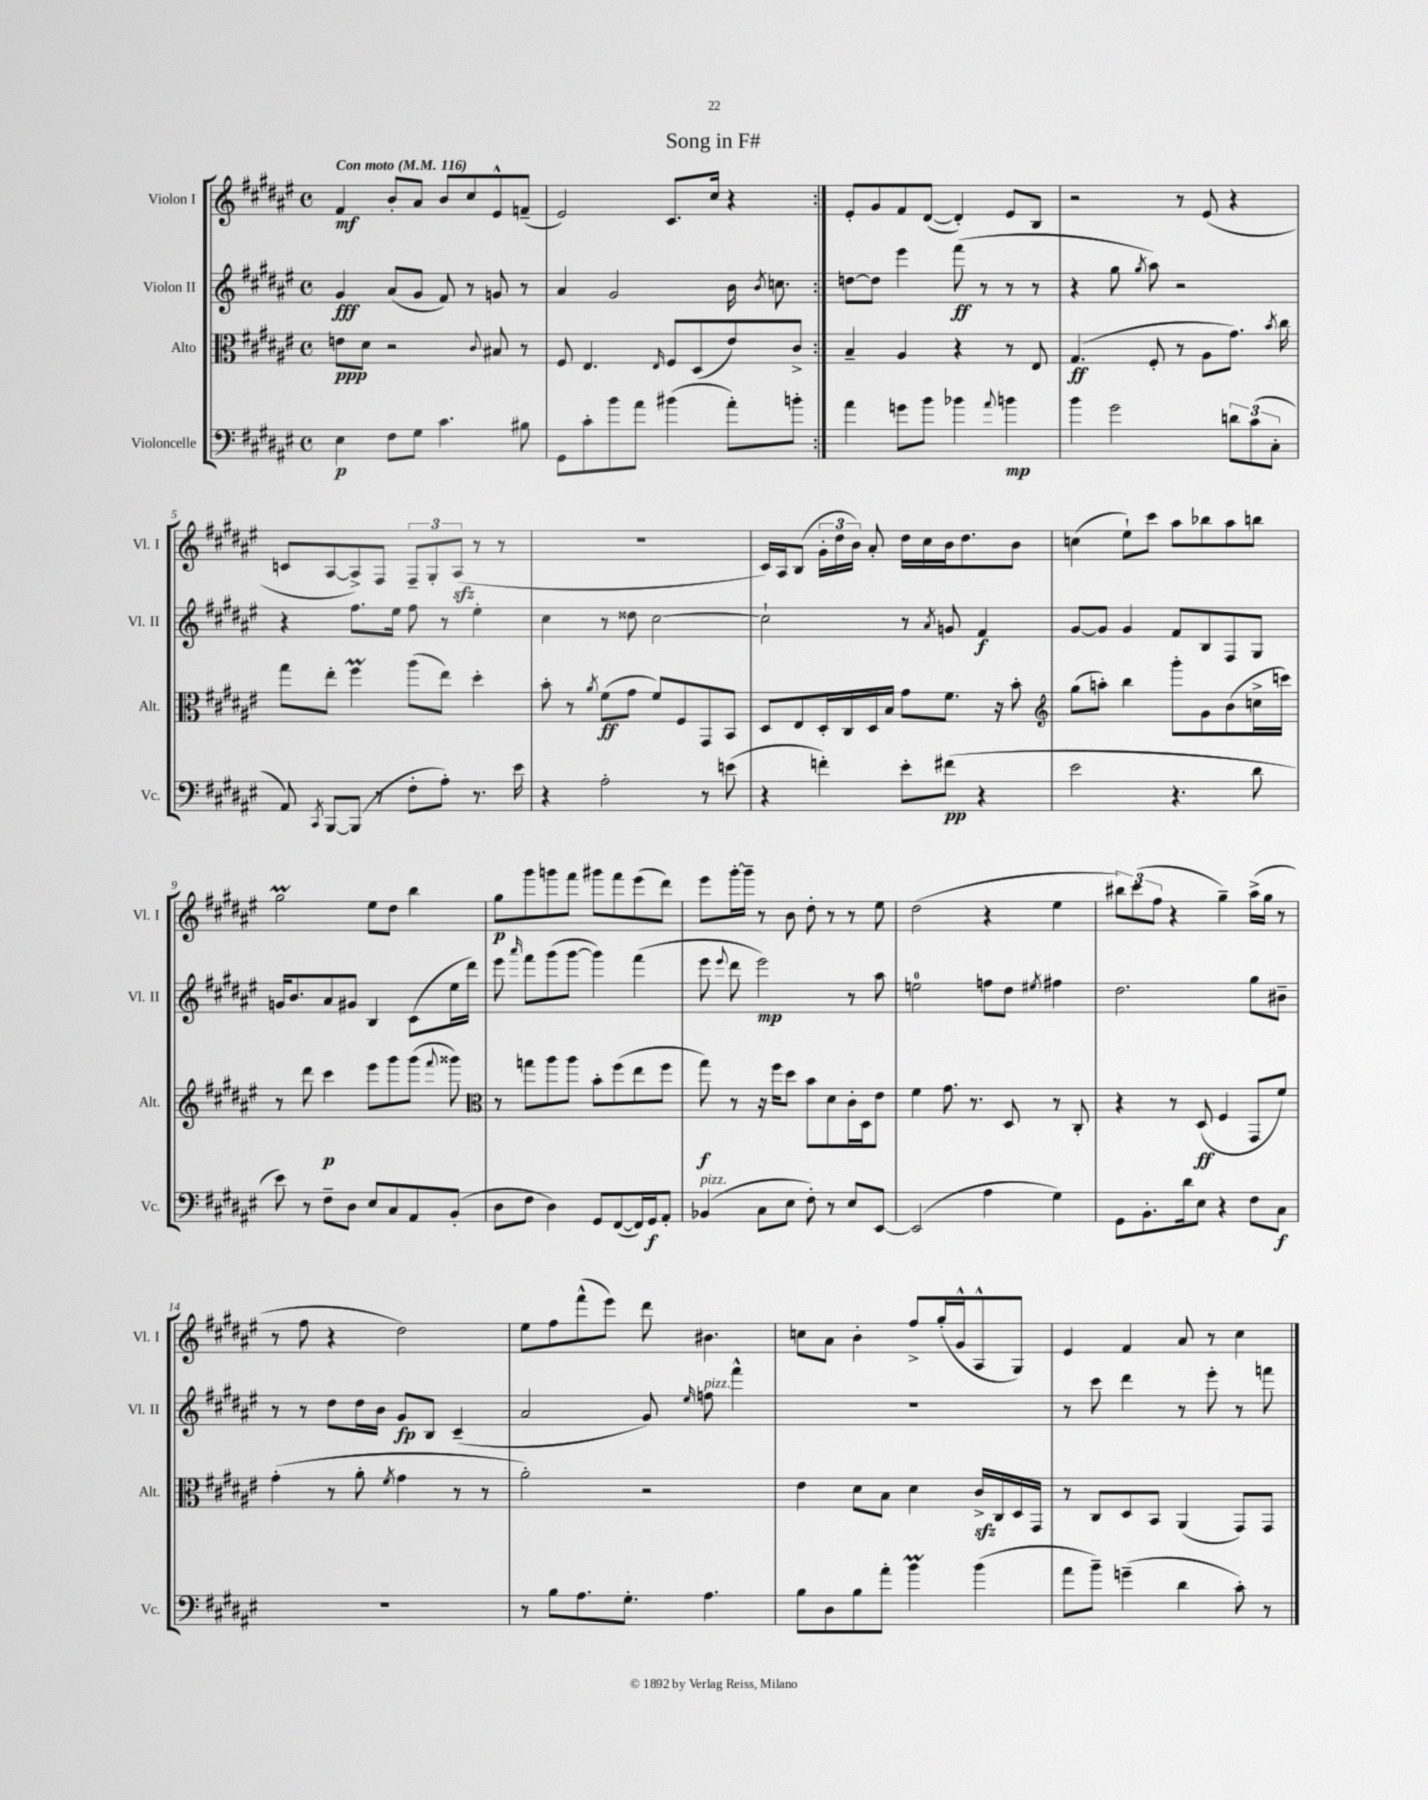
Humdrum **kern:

**kern	**dynam	**kern	**dynam	**kern	**dynam	**kern	**dynam
*part4	*part4	*part3	*part3	*part2	*part2	*part1	*part1
*staff4	*staff4	*staff3	*staff3	*staff2	*staff2	*staff1	*staff1
*I"Violoncelle	*	*I"Alto	*	*I"Violon II	*	*I"Violon I	*
*I'Vc.	*	*I'Alt.	*	*I'Vl. II	*	*I'Vl. I	*
*clefF4	*	*clefC3	*	*clefG2	*	*clefG2	*
*k[f#c#g#d#a#e#]	*	*k[f#c#g#d#a#e#]	*	*k[f#c#g#d#a#e#]	*	*k[f#c#g#d#a#e#]	*
*M4/4	*	*M4/4	*	*M4/4	*	*M4/4	*
*met(c)	*	*met(c)	*	*met(c)	*	*met(c)	*
*MM116	*	*MM116	*	*MM116	*	*MM116	*
=1	=1	=1	=1	=1	=1	=1	=1
!	!	!	!	!	!	!LO:TX:a:B:t=Con moto	!
4E#\	p	8en\L	ppp	4g#/	fff	4f#/	mf
.	.	8d#\J	.	.	.	.	.
8F#\L	.	2r	.	(8a#/L	.	8b'/L	.
8G#\J	.	.	.	8g#/J	.	8a#/J	.
4.c#\	.	.	.	8f#/)	.	8b/L	.
.	.	.	.	8r	.	8cc#/	.
.	.	8qqc#/	.	.	.	.	.
.	.	8B#X/	.	8gn/	.	8e#^^/	.
8B#X\	.	8r	.	8r	.	(8fn~/J	.
=2	=2	=2	=2	=2	=2	=2	=2
8GG#\L	.	8F#/	.	4a#/	.	2e#/)	.
8c#'\	.	4.E#/	.	.	.	.	.
8b\	.	.	.	2g#/	.	.	.
8a#\J	.	.	.	.	.	.	.
.	.	16qqE#/	.	.	.	.	.
(4b#X\	.	8F#/L	.	.	.	8.c#/L	.
.	.	(8D#/	.	.	.	.	.
.	.	.	.	.	.	16cc#/Jk	.
8a#'\L)	.	8e#/)	.	16b\	.	4r	.
.	.	.	.	8qb/	.	.	.
.	.	.	.	8.ccn\	.	.	.
8bn'\J	.	8c#^/J	.	.	.	.	.
=3:|!	=3:|!	=3:|!	=3:|!	=3:|!	=3:|!	=3:|!	=3:|!
4a#\	.	4B~/	.	[8ddn\L	.	8e#'/L	.
.	.	.	.	8dd\J]	.	8g#/	.
8gn\L	.	4A#/	.	4eee#\	.	8f#/	.
8b\J	.	.	.	.	.	([8d#/J	.
4b-X\	.	4r	.	(8fff#\	ff	4d#'/])	.
.	.	.	.	8r	.	.	.
8qqa#/	.	.	.	.	.	.	.
4bn\	mp	8r	.	8r	.	8e#/L	.
.	.	8E#/	.	8r	.	8B/J	.
=4	=4	=4	=4	=4	=4	=4	=4
4b\	.	(4.G#/	ff	4r	.	2r	.
2g#\	.	.	.	8gg#\	.	.	.
.	.	.	.	8qgg#/	.	.	.
.	.	8F#'/	.	8aa#\)	.	.	.
.	.	8r	.	2r	.	8r	.
.	.	8A#\L	.	.	.	(8e#/	.
12dn\L	.	8.g#\J)	.	.	.	4r	.
(12c#\	.	.	.	.	.	.	.
12C#'\J	.	.	.	.	.	.	.
.	.	8qb/	.	.	.	.	.
.	.	16cc#\	.	.	.	.	.
!!LO:LB:g=z
=5	=5	=5	=5	=5	=5	=5	=5
8AA#/)	.	8gg#\L	.	4r	.	8cn/L	.
8qCC#/	.	.	.	.	.	.	.
[8BBB/L	.	8ee#'\J	.	.	.	[8A#/	.
(8BBB/J]	.	4ff#M\	.	8.ff#\L	.	8A#^/])	.
8r	.	.	.	.	.	8F#/J	.
.	.	.	.	16ee#\Jk	.	.	.
8F#'\L	.	(8aa#\L	.	8ff#\	.	12F#~/L	.
.	.	.	.	.	.	12G#'/	.
8A#'\J)	.	8ee#\J)	.	8r	.	.	.
.	.	.	.	.	.	(12A#zz/J	.
8.r	.	4dd#'\	.	4ee#'\	.	8r	.
.	.	.	.	.	.	8r	.
16e#\	.	.	.	.	.	.	.
=6	=6	=6	=6	=6	=6	=6	=6
4r	.	8b'\	.	4cc#\	.	1r	.
.	.	8r	.	.	.	.	.
.	.	8qa#/	.	.	.	.	.
2A#'\	.	(8f#\L	ff	8r	.	.	.
.	.	8g#\J	.	8dd##X\	.	.	.
.	.	8f#/L)	.	[2cc#\	.	.	.
.	.	8F#/	.	.	.	.	.
8r	.	8GG#/	.	.	.	.	.
(8en\	.	8BB/J	.	.	.	.	.
=7	=7	=7	=7	=7	=7	=7	=7
4r	.	8D#/L	.	2cc#`\]	.	16c#/LL)	.
.	.	.	.	.	.	16A#/J	.
.	.	8E#/	.	.	.	(8B/J	.
4fn'\)	.	16D#'/L	.	.	.	24g#'\LL	.
.	.	.	.	.	.	24dd#\	.
.	.	16C#/	.	.	.	.	.
.	.	.	.	.	.	24b\JJ)	.
.	.	16D#/	.	.	.	8a#'/	.
.	.	16B/JJ	.	.	.	.	.
8e#'\L	.	8g#\L	.	8r	.	16dd#\LL	.
.	.	.	.	.	.	16cc#\	.
.	.	.	.	8qa#/	.	.	.
(8f#X\J	pp	8.f#\J	.	8gn/	.	16b\J	.
.	.	.	.	.	.	8.dd#\	.
4r	.	.	.	4f#/	f	.	.
.	.	16r	.	.	.	.	.
.	.	8b'\	.	.	.	8b\J	.
=8	=8	=8	=8	=8	=8	=8	=8
*	*	*clefG2	*	*	*	*	*
2e#\	.	(8gg#\L	.	[8g#/L	.	(4ccn\	.
.	.	8aan'\J)	.	8g#/J]	.	.	.
.	.	4bb\	.	4g#/	.	8ee#`\L)	.
.	.	.	.	.	.	8ccc#\J	.
4.r	.	8ggg#'\L	.	8f#/L	.	8aa#\L	.
.	.	8g#\	.	8B/	.	8bb-X\	.
.	.	(8b\	.	8F#/	.	8aa#\	.
8d#\	.	16ccn^\L	.	8G#/J	.	8bbn\J	.
.	.	16cccn\JJ)	.	.	.	.	.
!!LO:LB:g=z
=9	=9	=9	=9	=9	=9	=9	=9
8e#\)	.	8r	.	16gn/KL	.	2gg#M\	.
.	.	.	.	8.b/	.	.	.
8r	.	8ddd#\	.	.	.	.	.
8F#~\L	.	4ccc#\	p	8a#/	.	.	.
8D#\J	.	.	.	8g#X/J	.	.	.
8E#/L	.	8eee#\L	.	4B/	.	8ee#\L	.
8C#/	.	8ggg#\	.	.	.	8dd#\J	.
8AA#/	.	(8ggg#\J	.	(8c#\L	.	4bb\	.
.	.	8qqfff#/	.	.	.	.	.
(8BB'/J	.	8ggg##X\)	.	16ee#\L	.	.	.
.	.	.	.	16ddd#\JJ)	.	.	.
=10	=10	=10	=10	=10	=10	=10	=10
*	*	*clefC3	*	*	*	*	*
8D#\L	.	8r	.	8eee#\	.	8gg#\L	p
.	.	.	.	16qqaaa#/	.	.	.
8F#\J	.	8ggn\L	.	8fff#\L	.	8ggg#\	.
4D#\)	.	8aa#\	.	(8ggg#\	.	8gggn\	.
.	.	8aa#\J	.	[8ggg#\J	.	8fff#\J	.
8GG#/L	.	8b'\L	.	4ggg#\])	.	8ggg#X\L	.
([8FF#/	.	(8ff#\	.	.	.	8fff#\	.
16FF#/L])	.	8ee#\	.	(4fff#\	.	(8eee#\	.
16GG#/J	f	.	.	.	.	.	.
8AA#'/J	.	8ff#\J	.	.	.	8ddd#\J)	.
=11	=11	=11	=11	=11	=11	=11	=11
!LO:TX:a:i:t=pizz.	!	!	!	!	!	!	!
(4BB-X/	.	8gg#\)	f	8eee#\	.	8eee#\L	.
.	.	.	.	8qqeee#/	.	.	.
.	.	8r	.	8ddd#\	.	[16ggg#'\L	.
.	.	.	.	.	.	16ggg#~\JJ]	.
8C#\L	.	16r	.	2eee#\)	mp	8r	.
.	.	16ff#\KL	.	.	.	.	.
8E#\J	.	8dd#\J	.	.	.	8b\	.
8F#'\)	.	8b\L	.	.	.	8dd#'\	.
8r	.	8d#\	.	.	.	8r	.
8E#/L	.	16c#'\L	.	8r	.	8r	.
.	.	16D#\J	.	.	.	.	.
[8EE#/J	.	8e#\J	.	8aa#\	.	8ee#\	.
=12	=12	=12	=12	=12	=12	=12	=12
(2EE#/]	.	4f#\	.	2een\	.	(2dd#\	.
.	.	8.g#\	.	.	.	.	.
.	.	8.r	.	.	.	.	.
4A#\	.	.	.	8ffn\L	.	4r	.
.	.	8D#/	.	8dd#\J	.	.	.
.	.	.	.	8qee#X/	.	.	.
4G#\)	.	8r	.	4ff#X\	.	4ee#\	.
.	.	8C#'/	.	.	.	.	.
=13	=13	=13	=13	=13	=13	=13	=13
8GG#\L	.	4r	.	2.dd#\	.	12bb#X\L)	.
.	.	.	.	.	.	(12ccc#\	.
8.BB'\	.	.	.	.	.	.	.
.	.	.	.	.	.	12ff#\J	.
.	.	8r	.	.	.	4r	.
16d#\k	.	.	.	.	.	.	.
8E#\J	.	(8D#/	ff	.	.	.	.
4r	.	4F#/	.	.	.	4gg#~\)	.
8F#\L	.	8GG#/L	.	8gg#\L	.	(16aa#^\LL	.
.	.	.	.	.	.	16gg#\JJ	.
8C#\J	f	8f#/J)	.	8b#X~\J	.	8r	.
!!LO:LB:g=z
=14	=14	=14	=14	=14	=14	=14	=14
1r	.	(4g#'\	.	8r	.	8r	.
.	.	.	.	8r	.	8ff#\	.
.	.	8r	.	8dd#\L	.	4r	.
.	.	8a#'\	.	16dd#\L	.	.	.
.	.	.	.	16b\JJ	.	.	.
.	.	8qf#/	.	.	.	.	.
.	.	4g#\	.	8g#/L	fp	2dd#\)	.
.	.	.	.	8B/J	.	.	.
.	.	8r	.	(4c#~/	.	.	.
.	.	8r	.	.	.	.	.
=15	=15	=15	=15	=15	=15	=15	=15
8r	.	2a#'\)	.	2a#/	.	8ee#\L	.
8B\L	.	.	.	.	.	8ff#\	.
8.A#\	.	.	.	.	.	(8fff#^^\	.
.	.	.	.	.	.	8eee#\J)	.
8.G#'\J	.	.	.	.	.	.	.
.	.	2r	.	8g#/)	.	8ddd#\	.
.	.	.	.	16qqee#/	.	.	.
!	!	!	!	!LO:TX:a:i:t=pizz.	!	!	!
4.A#\	.	.	.	8ffn\	.	4.b#X\	.
.	.	.	.	4fff#^^\	.	.	.
=16	=16	=16	=16	=16	=16	=16	=16
8B\L	.	4e#\	.	1r	.	8ccn\L	.
8D#\	.	.	.	.	.	8a#\J	.
8B\	.	8d#\L	.	.	.	4b'\	.
8a#'\J	.	8B\J	.	.	.	.	.
4bM\	.	4d#\	.	.	.	8ff#^/L	.
.	.	.	.	.	.	(16gg#'/L	.
.	.	.	.	.	.	16g#^^/J	.
(4b\	.	16c#zz^/LL	.	.	.	8A#^^/	.
.	.	16C#/	.	.	.	.	.
.	.	16D#/	.	.	.	8G#/J)	.
.	.	16GG#/JJ	.	.	.	.	.
=17	=17	=17	=17	=17	=17	=17	=17
8a#\L	.	8r	.	8r	.	4e#/	.
8b~\J)	.	8C#/L	.	8ccc#\	.	.	.
(4gn~\	.	8D#/	.	4ddd#\	.	4f#/	.
.	.	8BB/J	.	.	.	.	.
4d#\	.	(4AA#/	.	8r	.	8a#/	.
.	.	.	.	8eee#'\	.	8r	.
8c#'\)	.	8GG#/L)	.	8r	.	4cc#\	.
8r	.	8GG#/J	.	8fffn\	.	.	.
==	==	==	==	==	==	==	==
*-	*-	*-	*-	*-	*-	*-	*-
